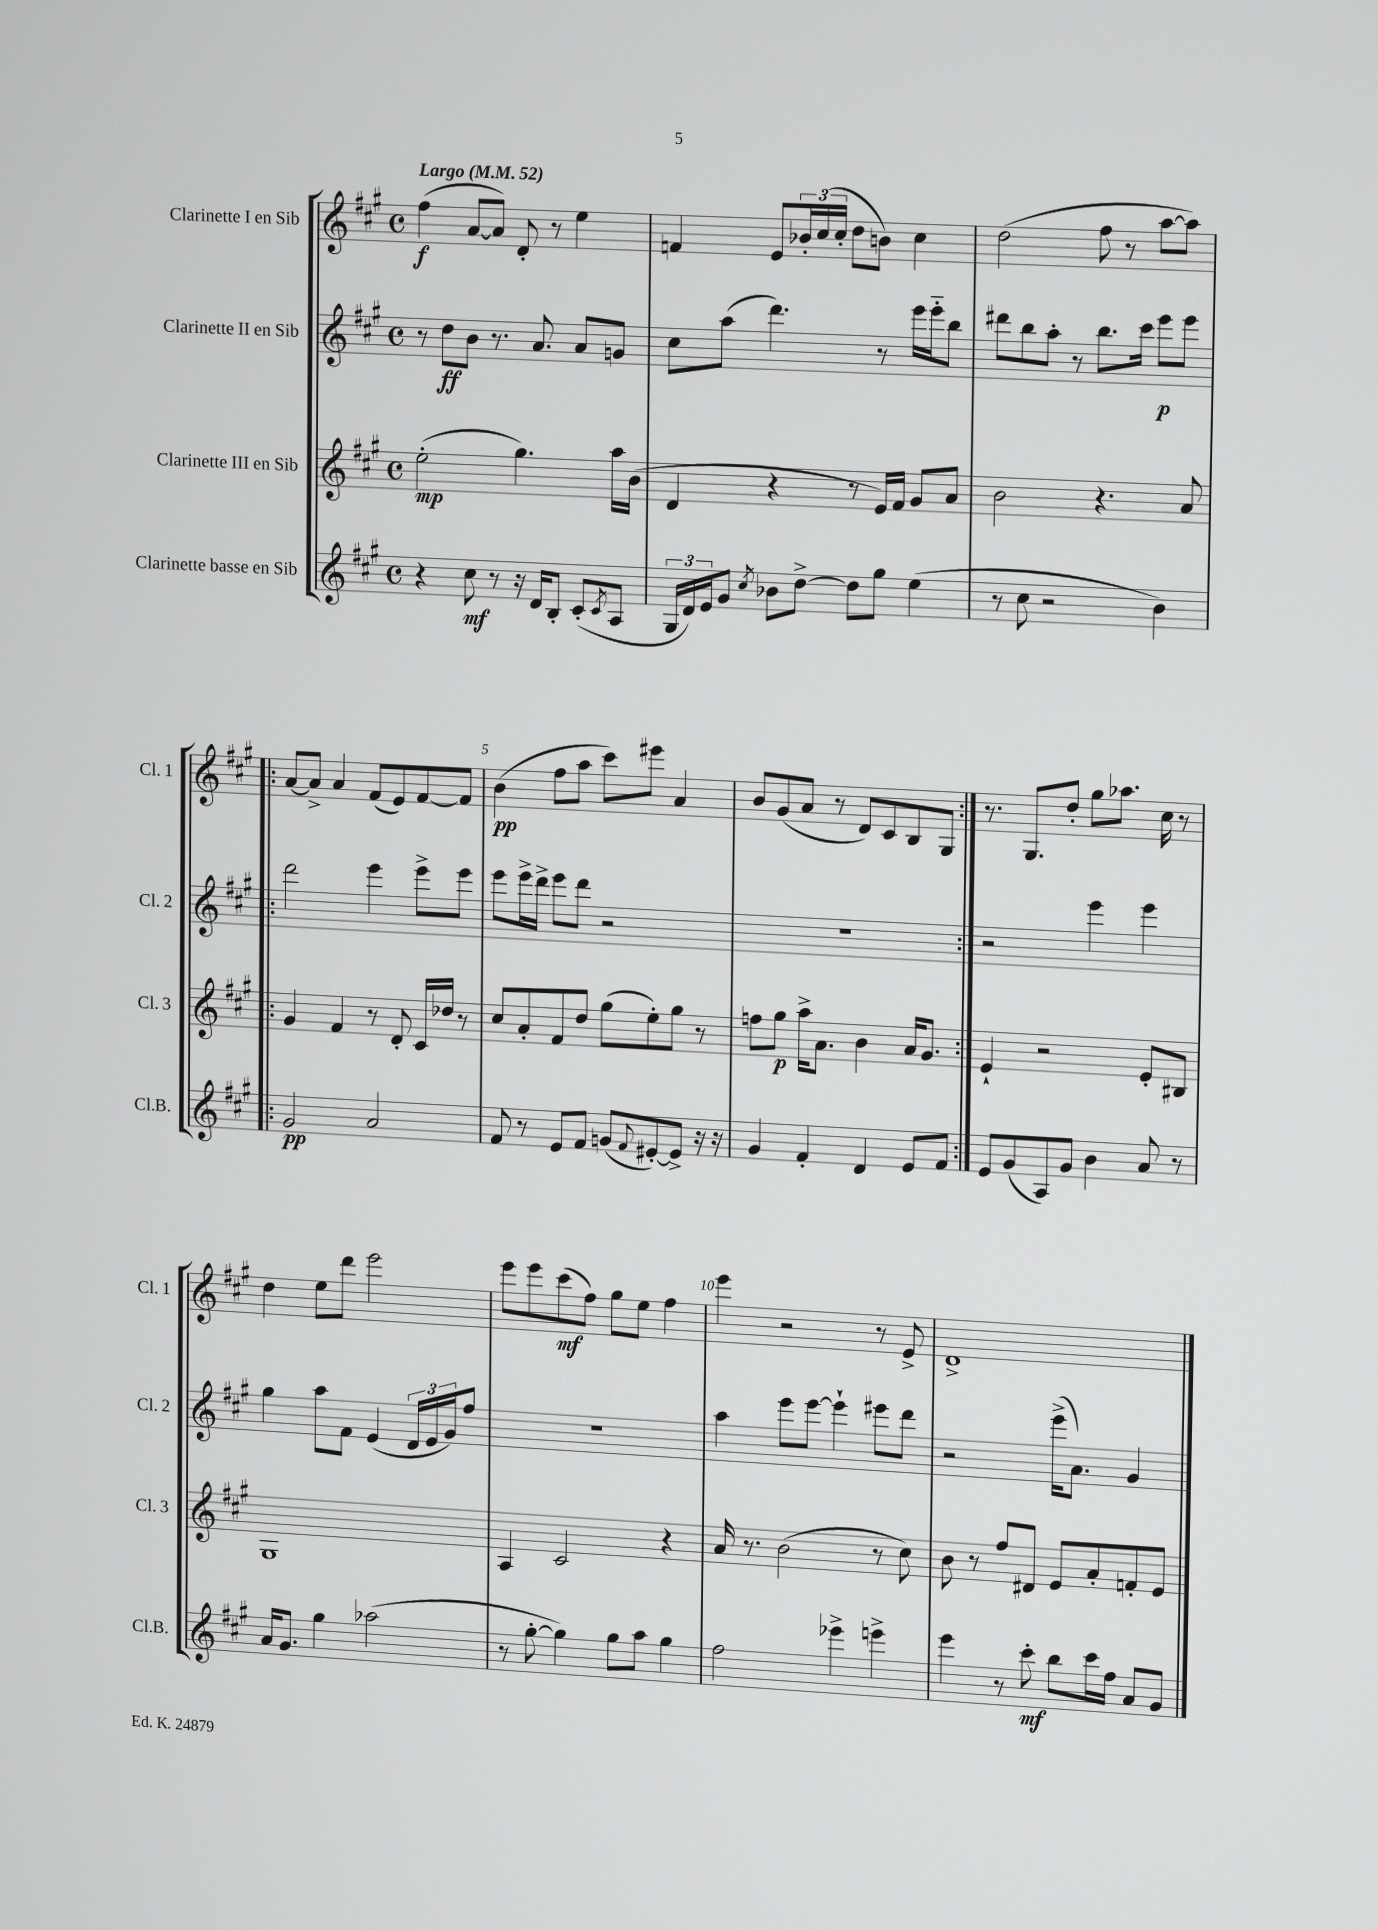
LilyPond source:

<<
\new StaffGroup <<
\new Staff = "s0" \with { instrumentName = "Clarinette I en Sib" shortInstrumentName = "Cl. 1" } {
    \clef treble \key a \major \defaultTimeSignature \time 4/4 \tempo "Largo" 4 = 52
    fis''4\f( a'8~ a'8) d'8-. r8 e''4 |
    f'4 e'8 \tuplet 3/2 { bes'16-. cis''16( cis''16-. } d''8 b'8) cis''4 |
    d''2( fis''8 r8 a''8~ a''8) |
    \repeat volta 2 { a'8~ a'8-> a'4 fis'8( e'8) fis'8~ fis'8 |
    b'4\pp( fis''8 a''8 cis'''8) eis'''8 a'4 |
    b'8 gis'8( a'8 r8 d'8) cis'8 b8 gis8 | }
    r8. gis8. d''8-. gis''8 aes''8. cis''16 r8 |
    d''4 e''8 d'''8 e'''2 |
    e'''8 e'''8 cis'''8\mf( fis''8) gis''8 e''8 fis''4 |
    e'''4 r2 r8 e'8-> |
    d'1-> \bar "|." |
}
\new Staff = "s1" \with { instrumentName = "Clarinette II en Sib" shortInstrumentName = "Cl. 2" } {
    \clef treble \key a \major \defaultTimeSignature \time 4/4
    r8 d''8\ff b'8 r8. a'8. a'8 g'8 |
    cis''8 a''8( d'''4.) r8 e'''16 e'''16-_ b''8 |
    dis'''8 b''8 a''8-. r8 b''8. cis'''16 e'''8\p e'''8 |
    \repeat volta 2 { d'''2 e'''4 e'''8-> e'''8 |
    e'''8 e'''16-> d'''16-> e'''8 d'''8 r2 |
    R1 | }
    r2 e'''4 e'''4 |
    gis''4 a''8 fis'8 e'4( \tuplet 3/2 { d'16 e'16 gis'16) } fis''8 |
    R1 |
    a''4 e'''8 e'''8~ e'''4-! eis'''8 d'''8 |
    r2 e'''16->( a'8.) gis'4 \bar "|." |
}
\new Staff = "s2" \with { instrumentName = "Clarinette III en Sib" shortInstrumentName = "Cl. 3" } {
    \clef treble \key a \major \defaultTimeSignature \time 4/4
    e''2-.\mp( gis''4.) a''16 b'16( |
    d'4 r4 r8 e'16) fis'16 gis'8 a'8 |
    b'2 r4. a'8 |
    \repeat volta 2 { gis'4 fis'4 r8 d'8-. cis'16 des''16 r8 |
    cis''8 a'8-. fis'8 d''8 gis''8( e''8-.) gis''8 r8 |
    f''8 gis''8\p a''16-> a'8. b'4 a'16 gis'8. | }
    e'4-! r2 e'8-. bis8 |
    gis1 |
    a4 cis'2 r4 |
    a'16 r8. b'2( r8 cis''8) |
    b'8 r8 fis''8 dis'8 e'8 a'8-. f'8-. e'8 \bar "|." |
}
\new Staff = "s3" \with { instrumentName = "Clarinette basse en Sib" shortInstrumentName = "Cl.B." } {
    \clef treble \key a \major \defaultTimeSignature \time 4/4
    r4 cis''8\mf r8 r16 d'16 b8-. cis'8-.( \acciaccatura { cis'8 } a8 |
    \tuplet 3/2 { gis16 d'16) e'16 } gis'8 \acciaccatura { cis''8 } bes'8 d''8~-> d''8 gis''8 e''4( |
    r8 cis''8 r2 b'4) |
    \repeat volta 2 { gis'2\pp a'2 |
    fis'8 r8 e'8 fis'8 g'8( \appoggiatura { fis'8 } eis'8~-.) eis'8-> r16 r16 |
    gis'4 fis'4-. d'4 e'8 fis'8 | }
    e'8 gis'8( a8) gis'8 b'4 a'8 r8 |
    a'16 gis'8. gis''4 aes''2( |
    r8 gis''8~-. gis''4) gis''8 a''8 gis''4 |
    fis''2 ees'''4-> e'''4-> |
    e'''4 r8 cis'''8-.\mf b''8 cis'''16 fis''16 a'8 gis'8 \bar "|." |
}
>>
>>
\layout { \context { \Score \override BarNumber.break-visibility = ##(#f #t #t) barNumberVisibility = #(every-nth-bar-number-visible 5) } }
